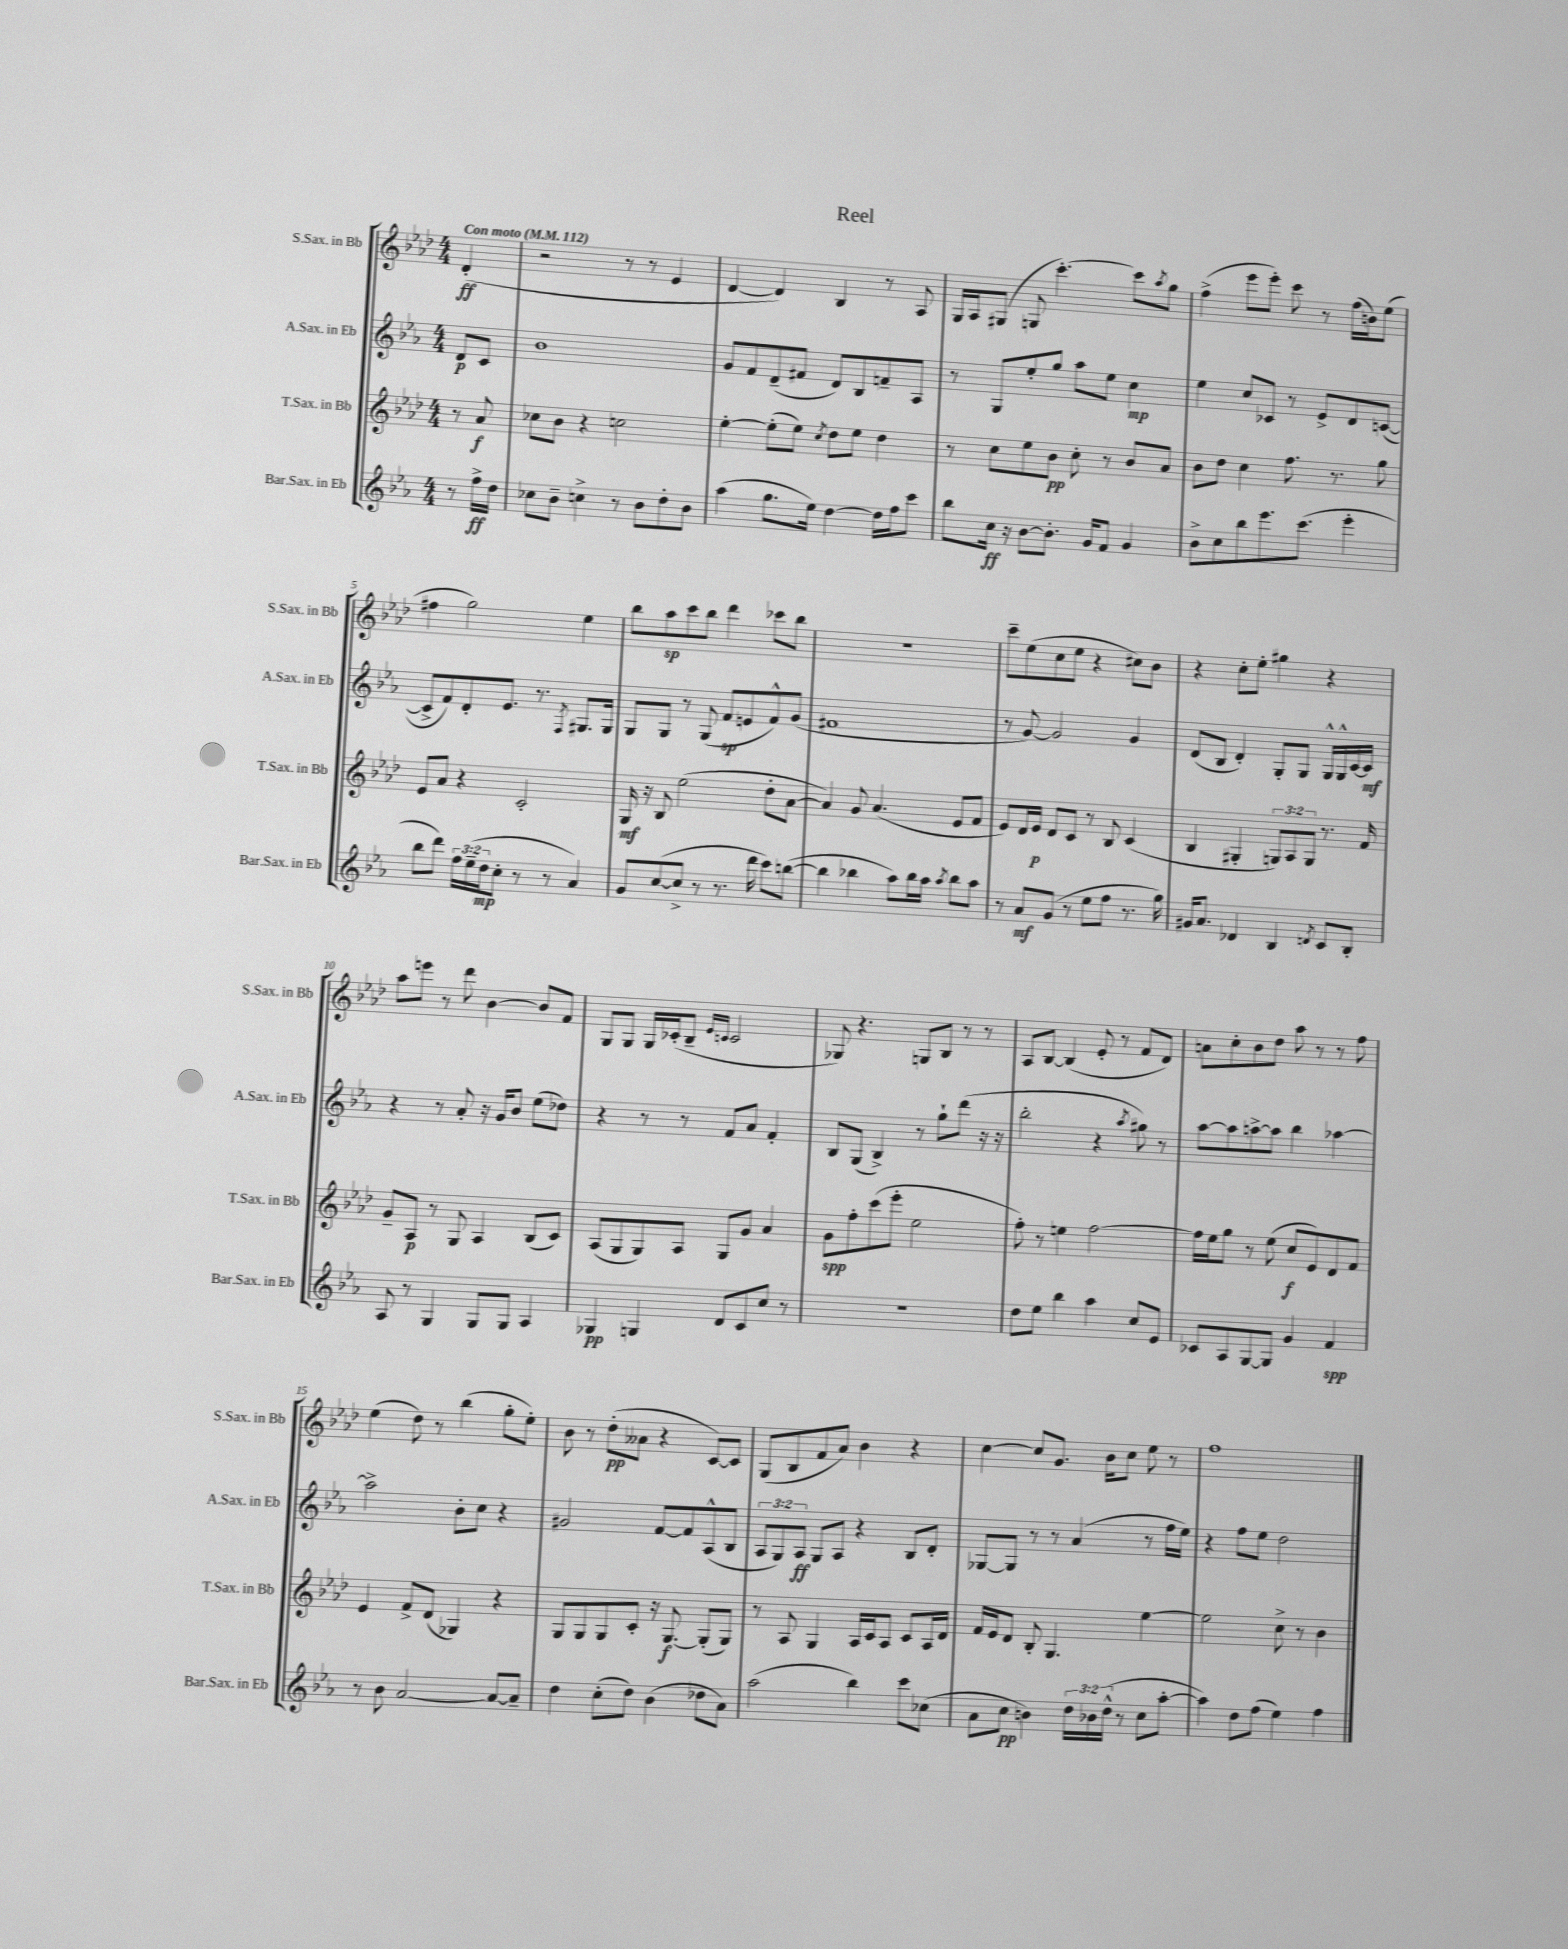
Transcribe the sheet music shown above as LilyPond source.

\header { title = "Reel" }
<<
\new StaffGroup <<
\new Staff = "s0" \with { instrumentName = "S.Sax. in Bb" shortInstrumentName = "S.Sax. in Bb" } {
    \clef treble \key aes \major \numericTimeSignature \time 4/4 \partial 4 \tempo "Con moto" 4 = 112
    des'4-.\ff( |
    r2 r8 r8 ees'4 |
    des'4~ des'4) bes4 r8 aes8 |
    g16 aes16 gis8( g8 c'''4.~-.) c'''8 \acciaccatura { aes''8 } g''8 |
    f''4->( ees'''8 ees'''8-.) c'''8 r8 f''16( b'16) ees''8( |
    fis''4 g''2) ees''4 |
    bes''8 aes''8\sp c'''8 bes''8 des'''4 ces'''8 bes''8 |
    R1 |
    c'''8-- ees''8( c''8 ees''8 r4 cis''8) bes'8 |
    r4 c''8-. ees''8-. gis''4 r4 |
    aes''8 e'''8 r8 des'''8 bes'4~ bes'8 f'8 |
    g8 g8 g16 ces'16-.( bes8-- \grace { ees'16 c'16 } c'2 |
    ges8) r4. g8 bes8 r8 r8 |
    aes8 bes8~ bes4( ees'8-. r8 f'8 des'8) |
    a'8 c''8-. bes'8 des''8 aes''8 r8 r8 f''8 |
    ees''4( des''8) r8 bes''4( g''8-. ees''8-.) |
    bes'8 r8 des''8-.\pp( aeses'8 r4 c'8~) c'8 |
    g8( bes8 f'8 aes'8) bes'4 r4 |
    c''4~ c''8 g'8. bes'16 c''8 ees''8 r8 |
    f''1 \bar "|." |
}
\new Staff = "s1" \with { instrumentName = "A.Sax. in Eb" shortInstrumentName = "A.Sax. in Eb" } {
    \clef treble \key ees \major \numericTimeSignature \time 4/4 \override Staff.TupletNumber.text = #tuplet-number::calc-fraction-text \partial 4
    d'8\p c'8 |
    bes'1 |
    g'8 f'8 d'8--( fis'8 d'8) bes8 f'8-- aes8 |
    r8 g8 ees''8-. g''8 aes''8 ees''8 c''4\mp |
    ees''4 c''8 ces'8 r8 ees'8-> d'8 c'8~( |
    c'8-> f'8) d'8-. ees'8. r8. \acciaccatura { f8 } gis8. gis16 |
    g8 g8 r8 g8( f'8\sp e'8 f'8-^) g'8( |
    fis'1 |
    r8 g'8~) g'2 g'4 |
    d'8( bes8 d'4-.) g8-. g8 g16-^ g16-^ c'16~ c'16\mf |
    r4 r8 aes'8-. r16 g'16 bes'8 ees''8( des''8) |
    r4 r8 r8 f'8 aes'8 f'4-. |
    bes8 g8( bes4->) r8 g''8-! d'''8( r16 r16 |
    bes''2-. r4 \acciaccatura { aes''8 } gis''8) r8 |
    aes''8~ aes''8 a''8~-> a''8 bes''4 aes''4~ |
    aes''2-> bes'8-. c''8 r4 |
    gis'2 f'8~ f'8 aes8-^( bes8 |
    \tuplet 3/2 { aes8 g8) aes8\ff } g8 aes8 r4 bes8 d'8-. |
    ges8~ ges8 r8 r8 aes'4( r8 f''16 ees''16) |
    r4 f''8 ees''8 d''2 \bar "|." |
}
\new Staff = "s2" \with { instrumentName = "T.Sax. in Bb" shortInstrumentName = "T.Sax. in Bb" } {
    \clef treble \key aes \major \numericTimeSignature \time 4/4 \override Staff.TupletNumber.text = #tuplet-number::calc-fraction-text \partial 4
    r8 aes'8\f |
    ces''8 bes'8 r4 c''2 |
    ees''4~-. ees''8-.( ees''8) \acciaccatura { c''8 } des''8 ees''8 des''4 |
    r8 c''8 ees''8 bes'8\pp c''8-. r8 bes'8 aes'8 |
    bes'8 des''8 c''4 f''8. r8. g''8 |
    ees'8 aes'8 r4 c'2-. |
    g16\mf r16 bes8 ees''2( des''8-. aes'8~ |
    aes'4) g'8 aes'4.( ees'8 f'8 |
    ees'8) des'16 ees'16\p des'8 c'8 r8 bes8 c'4( |
    bes4 gis4-. \tuplet 3/2 { g8) aes8 g8 } r8. f'16 |
    g'8-- aes8\p r8 g8 aes4 bes8( c'8) |
    aes8( g8 g8) aes8 g8 g'8 aes'4 |
    g'8\spp f''8-. c'''8( ees'''8-. ees''2 |
    f''8-.) r8 e''4 f''2~ |
    f''16 ees''16 g''8 r8 ees''8( c''8\f ees'8) des'8 f'8 |
    ees'4 f'8-> des'8( ges4) r4 |
    g8 g8 g8 c'8-. r16 g8.~\f g8-.( g8) |
    r8 aes8 g4 aes16 c'16 aes8 c'8 aes16 des'16 |
    f'16 ees'16 des'8 bes8-. g4. ees''4~ |
    ees''2 c''8-> r8 bes'4 \bar "|." |
}
\new Staff = "s3" \with { instrumentName = "Bar.Sax. in Eb" shortInstrumentName = "Bar.Sax. in Eb" } {
    \clef treble \key ees \major \numericTimeSignature \time 4/4 \override Staff.TupletNumber.text = #tuplet-number::calc-fraction-text \partial 4
    r8 f''16->\ff d''16 |
    ces''8 bes'8-- c''4-> r8 bes'8 d''8-. bes'8 |
    aes''4( g''8. ees''16) d''4~ d''16 f''16 c'''8 |
    bes''8 c''16\ff r16 bes'8~ bes'8.-. g'16 f'8 g'4 |
    bes'8-> c''8 bes''8 ees'''8. c'''8.( ees'''4-. |
    bes''8 d'''8) \tuplet 3/2 { f''16 ees''16--( d''16\mp } c''8-. r8 r8 aes'4) |
    g'8 c''8~( c''8-> r8 r8. d'''16 c'''8) b''8~( |
    b''4 bes''4 aes''8) bes''16 aes''16 \acciaccatura { aes''8 } bes''8 aes''8 |
    r8 aes'8\mf g'8( r8 ees''8 f''8 r8. g''16) |
    gis'16 aes'8. des'4 bes4 \acciaccatura { d'8 } c'8 bes8-. |
    aes8 r8 g4 g8 g8 aes4 |
    ges4\pp g4 d'8 c'8 c''8 r8 |
    R1 |
    d''8 ees''8 bes''4 aes''4 c''8 ees'8 |
    ces'8 aes8 g8~ g8 g'4 f'4\spp |
    r8 bes'8 aes'2~ aes'8~ aes'8-- |
    d''4 c''8-.( d''8) bes'4( des''8 aes'8) |
    aes''2( bes''4) c'''8 ces''8( |
    aes'8 c''8\pp b'4) \tuplet 3/2 { d''16 bes'16 d''16-^( } r8 c''8 aes''8~-. |
    aes''4) d''8 f''8( ees''4) f''4 \bar "|." |
}
>>
>>
